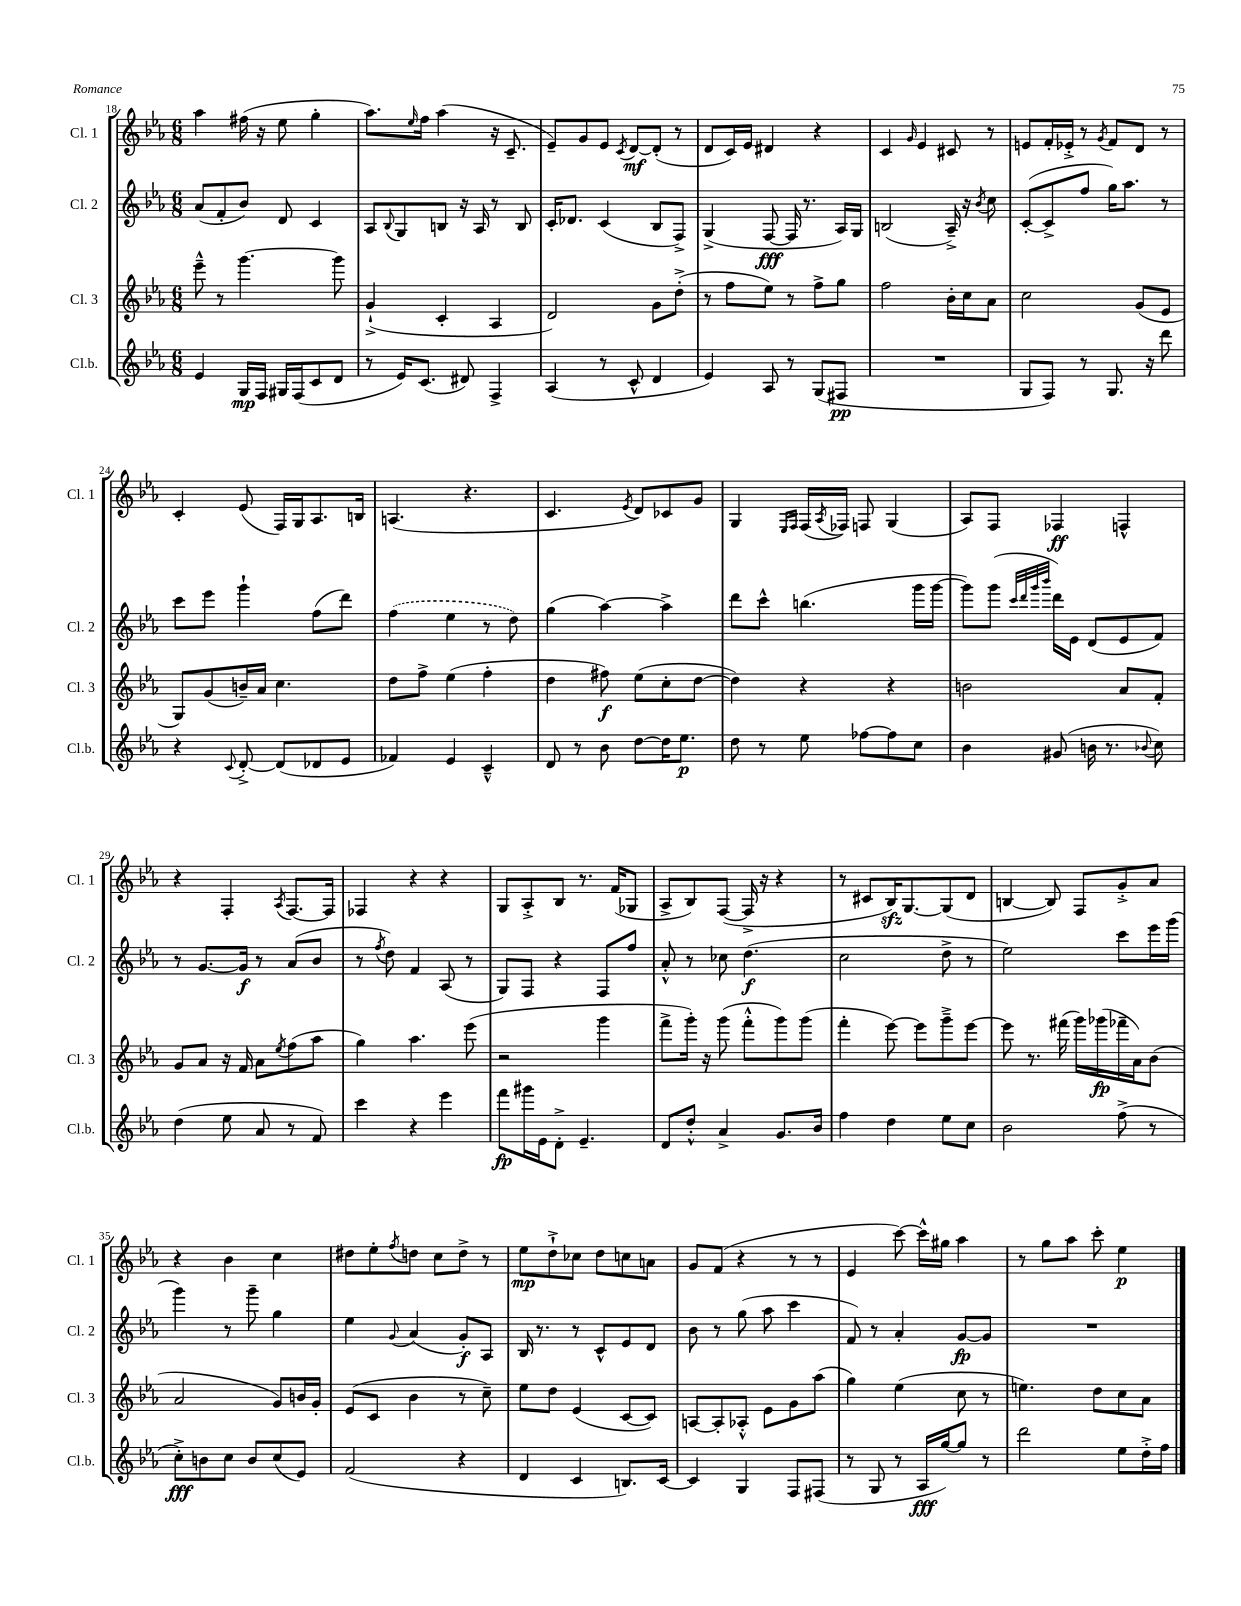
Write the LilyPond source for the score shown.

<<
\new StaffGroup <<
\new Staff = "s0" \with { instrumentName = "Cl. 1" shortInstrumentName = "Cl. 1" } {
    \clef treble \key ees \major \numericTimeSignature \time 6/8
    aes''4 fis''16( r16 ees''8 g''4-. |
    aes''8.) \grace { ees''16 } f''16 aes''4( r16 c'8.-- |
    ees'8--) g'8 ees'8 \acciaccatura { c'8 } d'8~\mf d'8-.( r8 |
    d'8 c'16) ees'16 dis'4 r4 |
    c'4 \grace { g'16 } ees'4 cis'8 r8 |
    e'8 f'16-. ees'16-.-> r8 \acciaccatura { g'8 } f'8 d'8 r8 |
    c'4-. ees'8( f16) g16 aes8. b16 |
    a4.( r4. |
    c'4. \acciaccatura { ees'8 } d'8) ces'8 g'8 |
    g4 \grace { ees16 f16 } f16( \acciaccatura { aes8 } fes16) f8 g4( |
    aes8) f8 fes4\ff f4-^ |
    r4 f4-. \acciaccatura { aes8 } f8.~ f16 |
    fes4 r4 r4 |
    g8 aes8-.-> bes8 r8. f'16( ges8 |
    aes8-> bes8) f8~( f16-> r16 r4 |
    r8 cis'8 bes16\sfz) g8.~ g8( d'8 |
    b4~ b8) f8 g'8-.-> aes'8 |
    r4 bes'4 c''4 |
    dis''8 ees''8-. \acciaccatura { f''8 } d''8 c''8 d''8-> r8 |
    ees''8\mp d''8-!-> ces''8 d''8 c''8 a'8 |
    g'8 f'8( r4 r8 r8 |
    ees'4 c'''8~) c'''16-^ gis''16 aes''4 |
    r8 g''8 aes''8 c'''8-. ees''4\p \bar "|." |
}
\new Staff = "s1" \with { instrumentName = "Cl. 2" shortInstrumentName = "Cl. 2" } {
    \clef treble \key ees \major \numericTimeSignature \time 6/8
    aes'8( f'8-. bes'8) d'8 c'4 |
    aes8 \appoggiatura { bes8 } g8 b8 r16 aes16 r8 b8 |
    c'16-. des'8. c'4( bes8 f8->) |
    g4->( f8~\fff f16 r8. aes16) g16 |
    b2( aes16--->) r16 \acciaccatura { bes'8 } c''8 |
    c'8~-.( c'8-> f''8 g''16) aes''8. r8 |
    c'''8 ees'''8 g'''4-! f''8( d'''8) |
    \once \slurDashed f''4( ees''4 r8 d''8) |
    g''4( aes''4~) aes''4-> |
    d'''8 c'''8-^ b''4.( g'''16 g'''16~ |
    g'''8) g'''8( \grace { c'''32 d'''32 g'''32 bes'''32 } d'''16) ees'16 d'8( ees'8 f'8) |
    r8 g'8.~ g'16\f r8 aes'8( bes'8 |
    r8 \acciaccatura { f''8 } d''8) f'4 aes8( r8 |
    g8) f8 r4 f8 f''8 |
    aes'8-.-^ r8 ces''8 d''4.\f( |
    c''2 d''8-> r8 |
    ees''2) c'''8 ees'''16 g'''16( |
    g'''4) r8 g'''8-- g''4 |
    ees''4 \appoggiatura { g'8 } aes'4( g'8-.\f) aes8 |
    bes16 r8. r8 c'8-^ ees'8 d'8 |
    bes'8 r8 g''8( aes''8 c'''4 |
    f'8) r8 aes'4-. g'8~\fp g'8 |
    R2. \bar "|." |
}
\new Staff = "s2" \with { instrumentName = "Cl. 3" shortInstrumentName = "Cl. 3" } {
    \clef treble \key ees \major \numericTimeSignature \time 6/8
    ees'''8---^ r8 g'''4.~ g'''8 |
    g'4-!->( c'4-. aes4 |
    d'2) g'8 d''8-.->( |
    r8 f''8 ees''8) r8 f''8-> g''8 |
    f''2 bes'16-. c''16 aes'8 |
    c''2 g'8( ees'8 |
    g8) g'8( b'16--) aes'16 c''4. |
    d''8 f''8-> ees''4( f''4-. |
    d''4 fis''8\f) ees''8( c''8-. d''8~ |
    d''4) r4 r4 |
    b'2 aes'8 f'8-. |
    g'8 aes'8 r16 f'16 aes'8 \acciaccatura { ees''8 } f''8( aes''8 |
    g''4) aes''4. ees'''8( |
    r2 g'''4 |
    f'''8-> g'''16-.) r16 g'''8( f'''8-.-^ g'''8) g'''8( |
    f'''4-. ees'''8~) ees'''8 g'''8---> ees'''8~ |
    ees'''8 r8. fis'''16( g'''16) ges'''16\fp( fes'''16-- aes'16) bes'8( |
    aes'2 g'8) b'16 g'16-. |
    ees'8( c'8 bes'4 r8 c''8--) |
    ees''8 d''8 ees'4( c'8~ c'8) |
    a8~ a8-. aes8-.-^ ees'8 g'8 aes''8( |
    g''4) ees''4( c''8 r8 |
    e''4.) d''8 c''8 aes'8 \bar "|." |
}
\new Staff = "s3" \with { instrumentName = "Cl.b." shortInstrumentName = "Cl.b." } {
    \clef treble \key ees \major \numericTimeSignature \time 6/8
    ees'4 g16\mp f16 gis16 f16( c'8 d'8 |
    r8 ees'16) c'8.( dis'8) f4-> |
    aes4( r8 c'8-^ d'4 |
    ees'4) aes8 r8 g8( fis8\pp |
    R2. |
    g8 f8) r8 g8. r16 d'''8 |
    r4 \appoggiatura { c'8 } d'8~-.-> d'8( des'8 ees'8 |
    fes'4) ees'4 c'4---^ |
    d'8 r8 bes'8 d''8~ d''16 ees''8.\p |
    d''8 r8 ees''8 fes''8~ fes''8 c''8 |
    bes'4 gis'8( b'16 r8. \appoggiatura { bes'8 } c''8) |
    d''4( ees''8 aes'8 r8 f'8) |
    c'''4 r4 ees'''4 |
    f'''8\fp gis'''16 ees'16 d'8-.-> ees'4.-- |
    d'8 d''8-.-^ aes'4-> g'8. bes'16 |
    f''4 d''4 ees''8 c''8 |
    bes'2 f''8->( r8 |
    c''8-.->\fff) b'8 c''8 b'8 c''8( ees'8) |
    f'2( r4 |
    d'4 c'4 b8.) c'16~ |
    c'4 g4 f8 fis8( |
    r8 g8 r8 aes16\fff g''16~) g''8 r8 |
    d'''2 ees''8 d''16-.-> f''16 \bar "|." |
}
>>
>>
\layout { \context { \Score currentBarNumber = #18 } }
